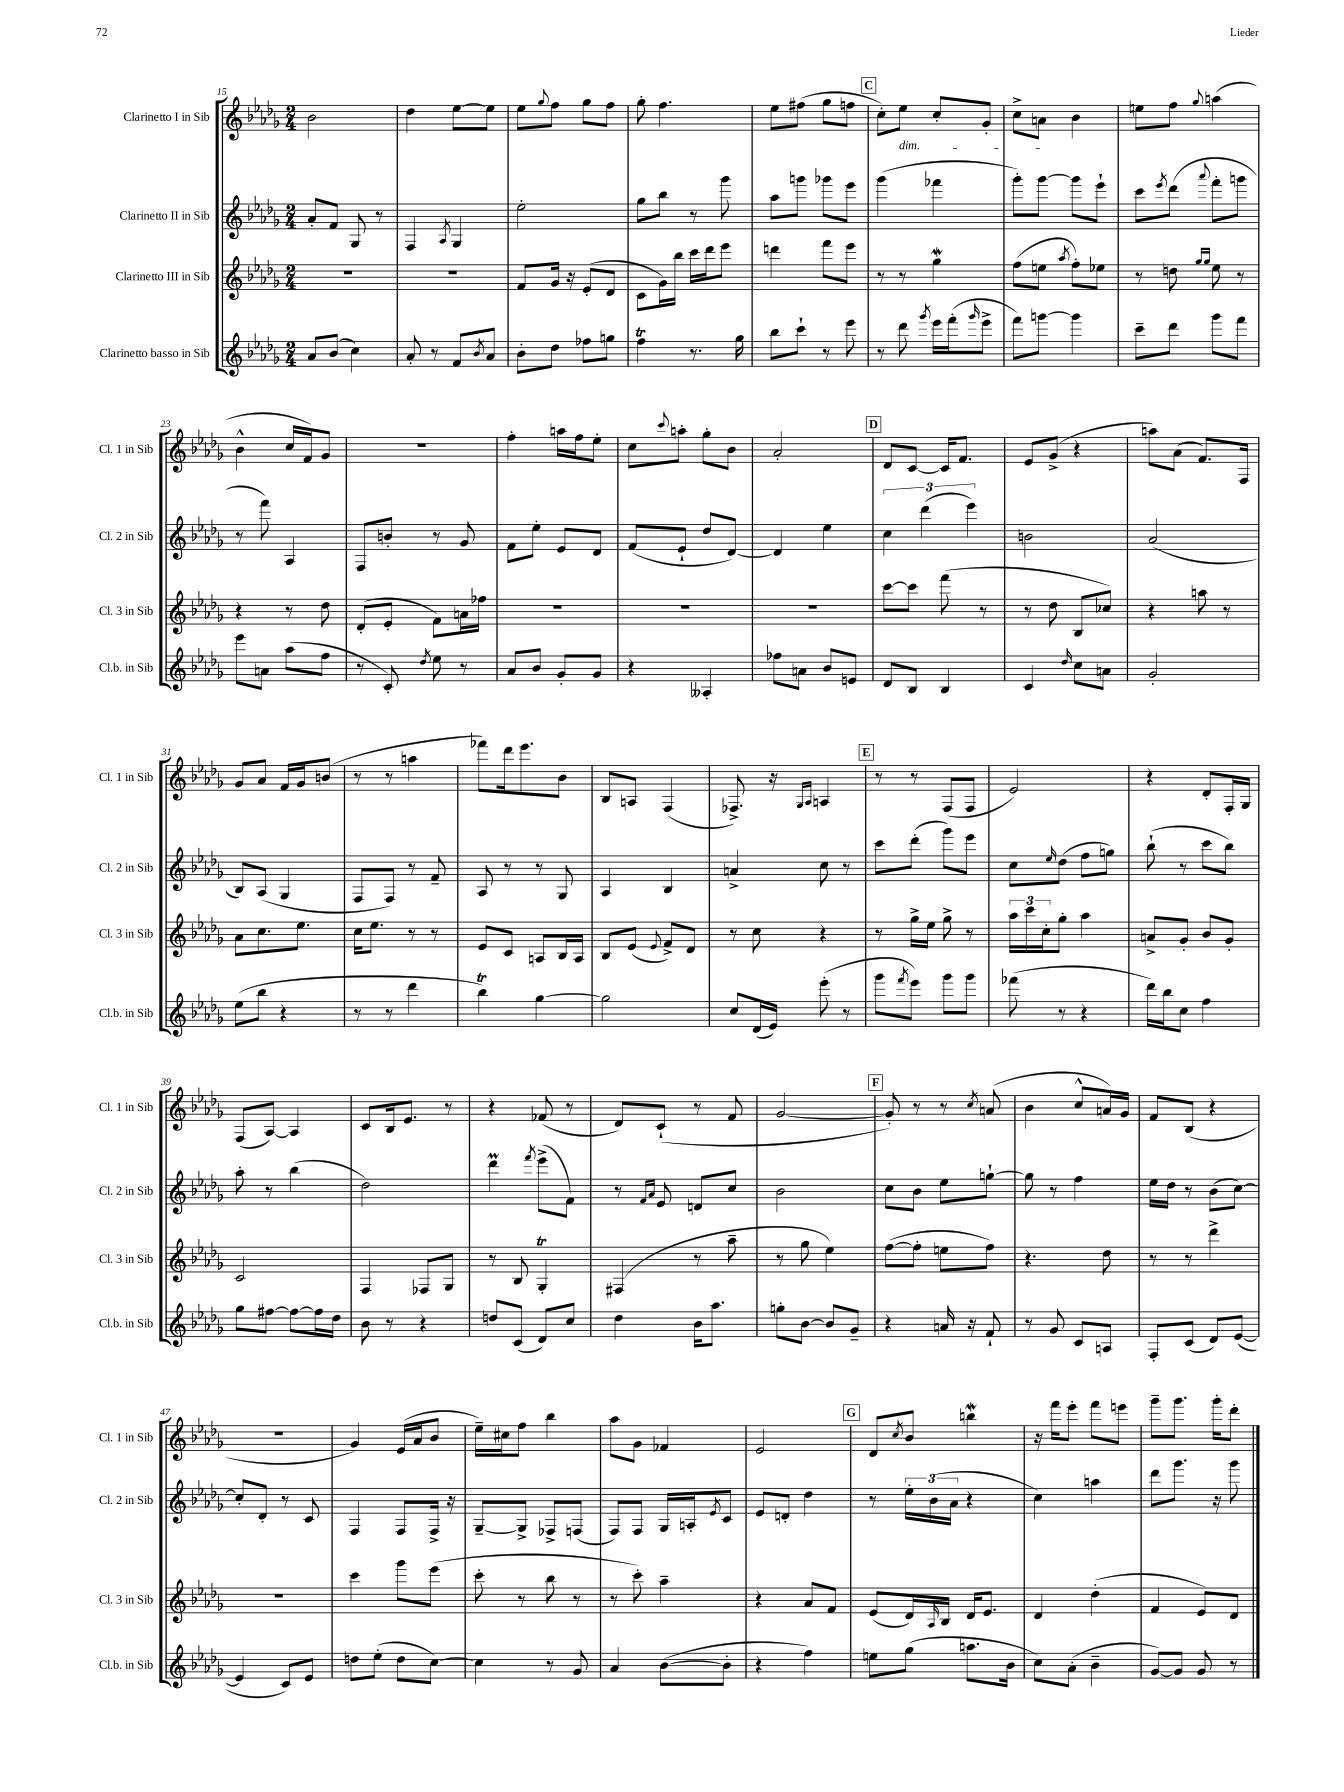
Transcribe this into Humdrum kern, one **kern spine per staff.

**kern	**kern	**kern	**kern
*part4	*part3	*part2	*part1
*staff4	*staff3	*staff2	*staff1
*I"Clarinetto basso in Sib	*I"Clarinetto III in Sib	*I"Clarinetto II in Sib	*I"Clarinetto I in Sib
*I'Cl.b. in Sib	*I'Cl. 3 in Sib	*I'Cl. 2 in Sib	*I'Cl. 1 in Sib
*clefG2	*clefG2	*clefG2	*clefG2
*k[b-e-a-d-g-]	*k[b-e-a-d-g-]	*k[b-e-a-d-g-]	*k[b-e-a-d-g-]
*M2/4	*M2/4	*M2/4	*M2/4
=15	=15	=15	=15
8a-/L	2r	8a-'/L	2b-\
(8b-/J	.	8f/J	.
4cc\)	.	8G-/	.
.	.	8r	.
=16	=16	=16	=16
8a-'/	2r	4F/	4dd-\
8r	.	.	.
.	.	8qA-/	.
8f/L	.	4G-/	[8ee-\L
8qb-/	.	.	.
8a-/J	.	.	8ee-\J]
=17	=17	=17	=17
8b-'\L	8f/L	2ee-'\	8ee-\L
.	.	.	8qqgg-/
8dd-\J	16g-/Jk	.	8ff\J
.	16r	.	.
8ff-X\L	(8e-'/L	.	8gg-\L
8ggn\J	8d-/J	.	8ff\J
=18	=18	=18	=18
4fft\	8c\L	8gg-\L	8gg-'\
.	16g-\L)	8bb-\J	4.ff\
.	16bb-\JJ	.	.
8.r	16ccc\LL	8r	.
.	16ddd-\J	.	.
.	8eee-\J	8ggg-\	.
16gg-\	.	.	.
=19	=19	=19	=19
8bb-\L	4dddn\	8aa-\L	8ee-\L
8ccc`\J	.	8gggn\J	(8ff#X\J
8r	8fff\L	8ggg-X\L	8gg-\L
8eee-\	8eee-\J	8eee-\J	8ffn\J
!!LO:REH:place=s1:t=C
=20	=20	=20	=20
8r	8r	(4ggg-\	8cc'\L)
!	!	!	!LO:TX:b:i:t=dim.
8ddd-\	8r	.	8ee-\J
8qggg-/	.	.	.
16eee-\LL	4gg-w\	4fff-X\	8cc'/L
(16fff'\J	.	.	.
16qqggg-/	.	.	.
8eee-^\J	.	.	8g-'/J
=21	=21	=21	=21
8fff\L)	(8ff\L	8ggg-'\L)	8cc^\L
[8gggn\J	8een\J	[8ggg-\J	8an\J
.	8qaa-/	.	.
4ggg\]	8ff'\L)	8ggg-\L]	4b-\
.	8ee-X\J	8eee-`\J	.
=22	=22	=22	=22
8ccc~\L	8r	8ccc\L	8een\L
.	.	8qeee-/	.
8ddd-\J	8ddn\	(8ddd-\J	8ff\J
.	16qqgg-/LL	.	.
.	16qqgg-/JJ	8qqaaa-/	8qqgg-/
8ggg-\L	8ee-\	8fff'\L	(4aan\
8fff\J	8r	8gggn\J	.
!!LO:LB:g=z
=23	=23	=23	=23
8eee-\L	4r	8r	4b-^^\
8an\J	.	8fff\)	.
(8aa-\L	8r	4A-/	16cc/LL
.	.	.	16f/J)
8ff\J	8dd-\	.	8g-/J
=24	=24	=24	=24
8r	(8d-'/L	8F/L	2r
8c'/)	8e-'/J	8bn'/J	.
8qdd-/	.	.	.
8ee-\	8f\L)	8r	.
8r	16an\L	8g-/	.
.	16ff-X\JJ	.	.
=25	=25	=25	=25
8a-/L	2r	8f\L	4ff'\
8b-/J	.	8ee-'\J	.
8g-'/L	.	8e-/L	16aan\LL
.	.	.	16ff\J
8g-/J	.	8d-/J	8ee-'\J
=26	=26	=26	=26
4r	2r	(8f/L	8cc\L
.	.	.	8qqccc/
.	.	8e-`/J	8aan'\J
4A--X'/	.	8dd-/L	8gg-'\L
.	.	[8d-/J)	8b-\J
=27	=27	=27	=27
8ff-X\L	2r	4d-/]	2a-'/
8an\J	.	.	.
8b-/L	.	4ee-\	.
8en/J	.	.	.
!!LO:REH:place=s1:t=D
=28	=28	=28	=28
8d-/L	[8ccc\L	6cc\	8d-/L
8B-/J	8ccc\J]	.	[8c/J
.	.	(6ddd-\	.
4B-/	(8fff\	.	16c/KL]
.	.	.	8.f/J
.	.	6eee-\)	.
.	8r	.	.
=29	=29	=29	=29
4c/	8r	2bn\	8e-/L
.	8dd-\	.	(8g-^/J
16qqdd-/	.	.	.
8cc\L	8B-/L	.	4r
8an\J	8cc-X/J)	.	.
=30	=30	=30	=30
2g-'/	4r	(2a-/	8aan\L)
.	.	.	(8a-\J
.	8aan\	.	8.f/L)
.	8r	.	.
.	.	.	16F/Jk
!!LO:LB:g=z
=31	=31	=31	=31
(8ee-\L	8a-\L	8B-/L)	8g-/L
8bb-\J	8.cc\	(8A-/J	8a-/J
4r	.	4G-/	16f/LL
.	8.ee-\J	.	16g-/J
.	.	.	(8bn/J
=32	=32	=32	=32
8r	16cc\KL	8F/L	8r
.	8.ee-\J	.	.
8r	.	8F/J)	8r
4ddd-\	8r	8r	4aan\
.	8r	8f~/	.
=33	=33	=33	=33
4bb-T\)	8e-/L	8A-/	8fff-X\L)
.	8c/J	8r	16ddd-\k
.	.	.	8.eee-\
[4gg-\	8An/L	8r	.
.	16B-/L	8G-/	8b-\J
.	16A/JJ	.	.
=34	=34	=34	=34
2gg-\]	8B-/L	4A-/	8B-/L
.	(8e-/J	.	8An/J
.	8qqe-/	.	.
.	8f^/L)	4B-/	(4F/
.	8d-/J	.	.
=35	=35	=35	=35
8cc/L	8r	4an^/	8.F-X^/)
(16d-/L	8cc\	.	.
16e-/JJ)	.	.	16r
.	.	.	16qqG-/LL
.	.	.	16qqA-/JJ
(8eee-'\	4r	8cc\	4An/
8r	.	8r	.
!!LO:REH:place=s1:t=E
=36	=36	=36	=36
8ggg-\L	8r	8ccc\L	8r
8qfff/	.	.	.
8eee-\J)	16gg-^\LL	(8ddd-'\J	8r
.	16ee-\JJ	.	.
8ggg-\L	8gg-^\	8ggg-\L)	(8F/L
8ggg-\J	8r	8eee-\J	8F/J
=37	=37	=37	=37
(8fff-X\	24aa-\LL	8cc\L	2e-/)
.	24ccc\	.	.
.	24cc'\J	.	.
.	.	16qqee-/	.
8r	8gg-'\J	(8dd-\J	.
4r	4aa-\	8ff\L	.
.	.	8ggn\J)	.
=38	=38	=38	=38
16ddd-\LL)	8an^/L	(8bb-`\	4r
16bb-\J	.	.	.
8cc\J	8g-'/J	8r	.
4ff\	8b-/L	8ccc\L	8d-'/L
.	8g-'/J	8bb-\J)	16F'/L
.	.	.	16G-/JJ
!!LO:LB:g=z
=39	=39	=39	=39
8gg-\L	2c/	8aa-'\	(8F/L
[8ff#X\J	.	8r	[8A-/J)
8ff#\L_	.	(4bb-\	4A-/]
16ff#\L]	.	.	.
16dd-\JJ	.	.	.
=40	=40	=40	=40
8b-\	4F/	2dd-\)	8c/L
8r	.	.	16B-/k
.	.	.	8.e-/J
4r	8F-X/L	.	.
.	8G-/J	.	8r
=41	=41	=41	=41
8ddn/L	8r	4ddd-M\	4r
(8c/J	8B-/	.	.
.	.	8qfff/	.
8d-/L)	4G-T'/	(8eee-^\L	(8f-X/
8cc/J	.	8f\J)	8r
=42	=42	=42	=42
4dd-\	(4F#X/	8r	8d-/L)
.	.	16qqf/LL	.
.	.	16qqa-/JJ	.
.	.	8e-/	(8c`/J
16b-\KL	8r	8dn/L	8r
8.aa-\J	.	.	.
.	8aa-~\	8cc/J	8f/
=43	=43	=43	=43
8ggn'\L	8r	2b-\	[2g-/
[8b-\J	8gg-\	.	.
8b-/L]	4ee-\)	.	.
8g-~/J	.	.	.
!!LO:REH:place=s1:t=F
=44	=44	=44	=44
4r	([8ff\L	8cc\L	8g-'/])
.	8ff'\J]	8b-\J	8r
16an/	8een\L	8ee-\L	8r
16r	.	.	.
.	.	.	8qcc/
8f`/	8ff\J)	[8ggn`\J	(8an/
=45	=45	=45	=45
8r	4.r	8gg\]	4b-\
8g-/	.	8r	.
8c/L	.	4ff\	8cc^^/L
8An/J	8dd-\	.	16an/L)
.	.	.	16g-/JJ
=46	=46	=46	=46
8F'/L	8r	16ee-\LL	8f/L
.	.	16dd-\JJ	.
(8c/J	8r	8r	(8B-/J
8d-/L)	4ddd-^\	(8b-\L	4r
([8e-/J	.	[8cc\J)	.
!!LO:LB:g=z
=47	=47	=47	=47
4e-/]	2r	8cc'/L]	2r
.	.	8d-'/J	.
8c/L)	.	8r	.
8e-/J	.	8c/	.
=48	=48	=48	=48
8ddn\L	4ccc\	4F/	4g-/)
(8ee-'\J	.	.	.
8dd\L	8ggg-\L	8F/L	(16e-/LL
.	.	.	16a-/J
[8cc\J)	(8eee-\J	16F^/Jk	8b-/J
.	.	16r	.
=49	=49	=49	=49
4cc\]	8ccc'\	[8G-~/L	16ee-~\LL)
.	.	.	16cc#X\J
.	8r	8G-^/J]	8ff\J
8r	8bb-\	8F-X^/L	4bb-\
8g-/	8r	(8Fn/J	.
=50	=50	=50	=50
4a-/	8r	8F/L)	8aa-\L
.	8ccc'\)	8F/J	8g-\J
([8b-\L	4aa-~\	16G-/LL	4f-X/
.	.	16An'/J	.
.	.	8qe-/	.
8b-'\J]	.	8c/J	.
=51	=51	=51	=51
4r	4r	8e-/L	2e-/
.	.	8dn'/J	.
4ff\)	8a-/L	4dd-\	.
.	8f/J	.	.
!!LO:REH:place=s1:t=G
=52	=52	=52	=52
8een\L	(8e-/L	8r	8d-/L
.	.	.	8qcc/
(8gg-\J	16d-/L)	24ee-'\LL	8b-/J
.	.	(24b-\	.
.	16qqA-/	.	.
.	16B-/JJ	.	.
.	.	24a-\JJ	.
8.aan\L	16d-/KL	4r	4bbnW\
.	8.e-/J	.	.
16b-\Jk	.	.	.
=53	=53	=53	=53
8cc\L)	4d-/	4cc\)	16r
.	.	.	16fff\KL
(8a-'\J	.	.	8eee-'\J
4b-~\	(4dd-'\	4aan\	8fff\L
.	.	.	8eeen\J
=54	=54	=54	=54
[8g-/L)	4f/	8ddd-\L	8ggg-~\L
8g-/J]	.	8.ggg-\J	8.ggg-\J
8g-/	8e-/L)	.	.
.	.	16r	16ggg-'\KL
8r	8d-/J	8ggg-\	8ddd-'\J
==	==	==	==
*-	*-	*-	*-
